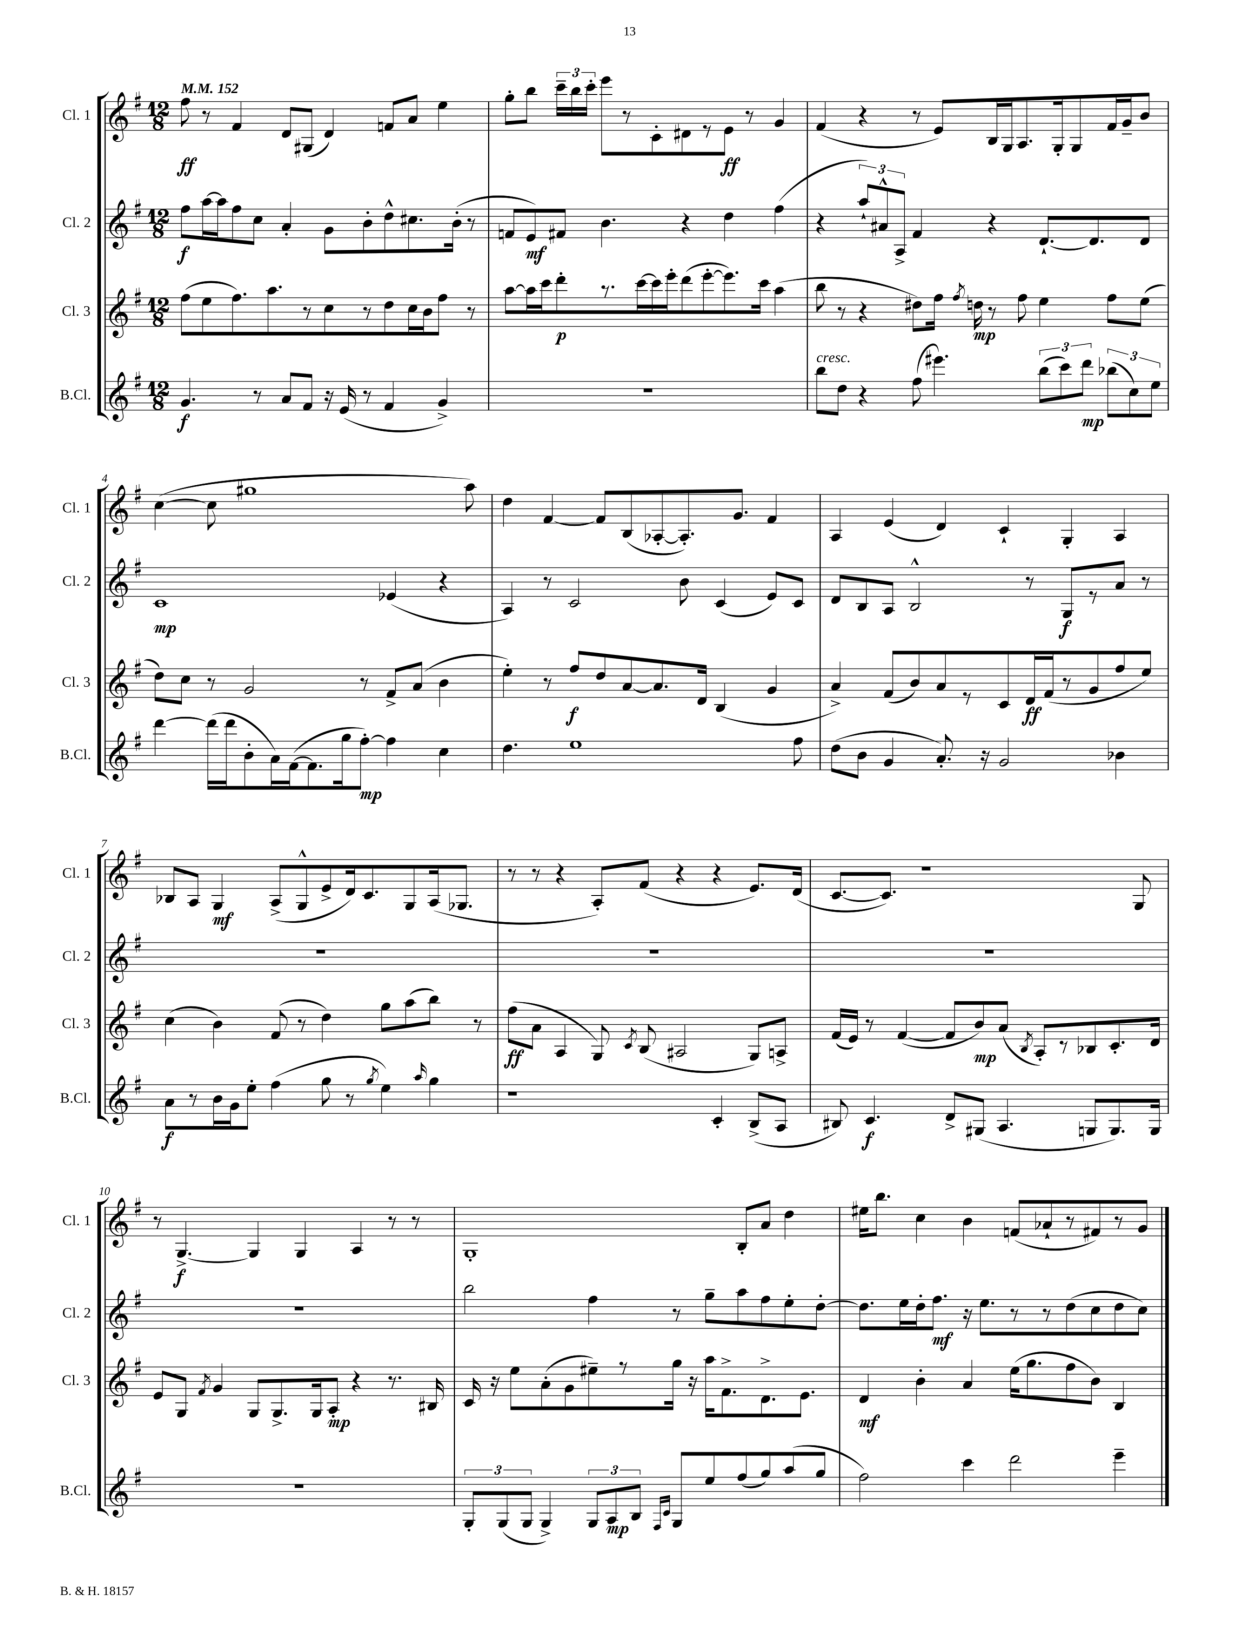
<<
\new StaffGroup <<
\new Staff = "s0" \with { instrumentName = "Cl. 1" shortInstrumentName = "Cl. 1" } {
    \clef treble \key g \major \numericTimeSignature \time 12/8 \tempo 4 = 152
    \autoBeamOff fis''8\ff r8 fis'4 d'8[ gis8]( d'4) f'8[ a'8] e''4 |
    g''8[-. b''8] \tuplet 3/2 { c'''16[-- b''16 c'''16]-. } e'''8[ r8 c'8-. dis'8 r8 e'8]\ff r8 g'4 |
    fis'4( r4 r8 e'8[) b16 g16 a8. g16-. g8 fis'16 g'16-- b'8] |
    c''4~( c''8 gis''1 a''8) |
    d''4 fis'4~ fis'8[ b8( aes8~-. aes8.-.) g'8.] fis'4 |
    a4 e'4( d'4) c'4-! g4-. a4 |
    bes8[ a8] g4\mf a8[->( g8-^ e'8-> d'16) c'8. g8 a16( ges8.] |
    r8 r8 r4 a8[-.) fis'8]( r4 r4 e'8.[) d'16]( |
    c'8.[~ c'8.]) r1 g8 |
    r8 g4.~->\f g4 g4 a4 r8 r8 |
    g1-. b8[-. a'8] d''4 |
    eis''16[ b''8.] c''4 b'4 f'8[( aes'8-! r8 fis'8) r8 g'8] \bar "|." |
}
\new Staff = "s1" \with { instrumentName = "Cl. 2" shortInstrumentName = "Cl. 2" } {
    \clef treble \key g \major \numericTimeSignature \time 12/8
    \autoBeamOff fis''8[\f a''16~ a''16 fis''8 c''8] a'4-. g'8[ b'8-. d''8-^ cis''8. b'16]-.( r8 |
    f'8[ e'8\mf) fis'8] b'4. r4 d''4 fis''4( |
    r4 \tuplet 3/2 { a''8[-!) ais'8-^ a8]-> } fis'4 r4 d'8.[~-! d'8. d'8] |
    c'1\mp ees'4( r4 |
    a4) r8 c'2 b'8 c'4( e'8[) c'8] |
    d'8[ b8 a8] b2-^ r8 g8[\f r8 a'8] r8 |
    R1. |
    R1. |
    R1. |
    R1. |
    b''2 fis''4 r8 g''8[-- a''8 fis''8 e''8-. d''8]~-. |
    d''8.[ e''16 d''16-. fis''8.]\mf r16 e''8.[ r8 r8 d''8( c''8 d''8 c''8]) \bar "|." |
}
\new Staff = "s2" \with { instrumentName = "Cl. 3" shortInstrumentName = "Cl. 3" } {
    \clef treble \key g \major \numericTimeSignature \time 12/8
    \autoBeamOff fis''8[( e''8 fis''8.) a''8. r8 c''8 r8 d''8 c''16 b'16 fis''8] r8 |
    a''8[~ a''16 c'''16 d'''8-.\p r8. c'''16~ c'''16 e'''16-. d'''8( e'''8~-. e'''8.) c'''16] a''4( |
    b''8 r8 r4 dis''8[) fis''16] \acciaccatura { fis''8 } d''16\mp r8 fis''8 e''4 fis''8[ e''8]( |
    d''8[) c''8] r8 g'2 r8 fis'8[-> a'8]( b'4 |
    e''4-.) r8 fis''8[\f d''8 a'8~ a'8. d'16] b4( g'4 |
    a'4->) fis'8[( b'8) a'8 r8 c'8 d'16\ff fis'16( r8 g'8 fis''8 e''8]) |
    c''4( b'4) fis'8( r8 d''4) g''8[ a''8( b''8]) r8 |
    fis''8[\ff( a'8] a4 g8) \acciaccatura { c'8 } b8( ais2 g8[) a8]-> |
    fis'16[( e'16]) r8 fis'4~( fis'8[ b'8\mp) a'8]( \acciaccatura { b8 } a8[-.) r8 bes8 c'8.-. d'16] |
    e'8[ g8] \acciaccatura { fis'8 } g'4 g8[ g8.-> g16 a8]-.\mp r4 r8. bis16 |
    c'16 r16 e''8[ a'8-.( g'8 eis''8--) r8 g''16] r16 a''16[ fis'8.-> d'8.-> e'8.] |
    d'4\mf b'4-. a'4 e''16[( g''8. fis''8 b'8]) b4 \bar "|." |
}
\new Staff = "s3" \with { instrumentName = "B.Cl." shortInstrumentName = "B.Cl." } {
    \clef treble \key g \major \numericTimeSignature \time 12/8
    \autoBeamOff g'4.\f r8 a'8[ fis'8] r16 e'16( r8 fis'4 g'4->) |
    R1. |
    b''8[^\markup { \italic "cresc." } d''8] r4 fis''8( eis'''4.) \tuplet 3/2 { b''8[( c'''8) d'''8]\mp } \tuplet 3/2 { bes''8[( c''8) e''8] } |
    d'''4~ d'''16[( d'''16 b'8-. a'16) fis'16~( fis'8. g''16 fis''8]~-.\mp) fis''4 c''4 |
    d''4. e''1 fis''8 |
    d''8[( b'8] g'4 a'8.-.) r16 g'2 bes'4 |
    a'8[\f r8 b'16 g'16 e''8]-. fis''4( g''8 r8 \acciaccatura { g''8 } e''4) \grace { a''16 } g''4 |
    r1 c'4-. b8[->( a8] |
    bis8) c'4.\f d'8[-> gis8]( a4. g8[ g8.) g16] |
    R1. |
    \tuplet 3/2 { g8[-. g8( g8] } g4->) \tuplet 3/2 { g8[ a8\mp b8] } \grace { fis16[ c'16] } g8[ e''8 fis''8( g''8) a''8( g''8] |
    fis''2) c'''4 d'''2 e'''4-- \bar "|." |
}
>>
>>
